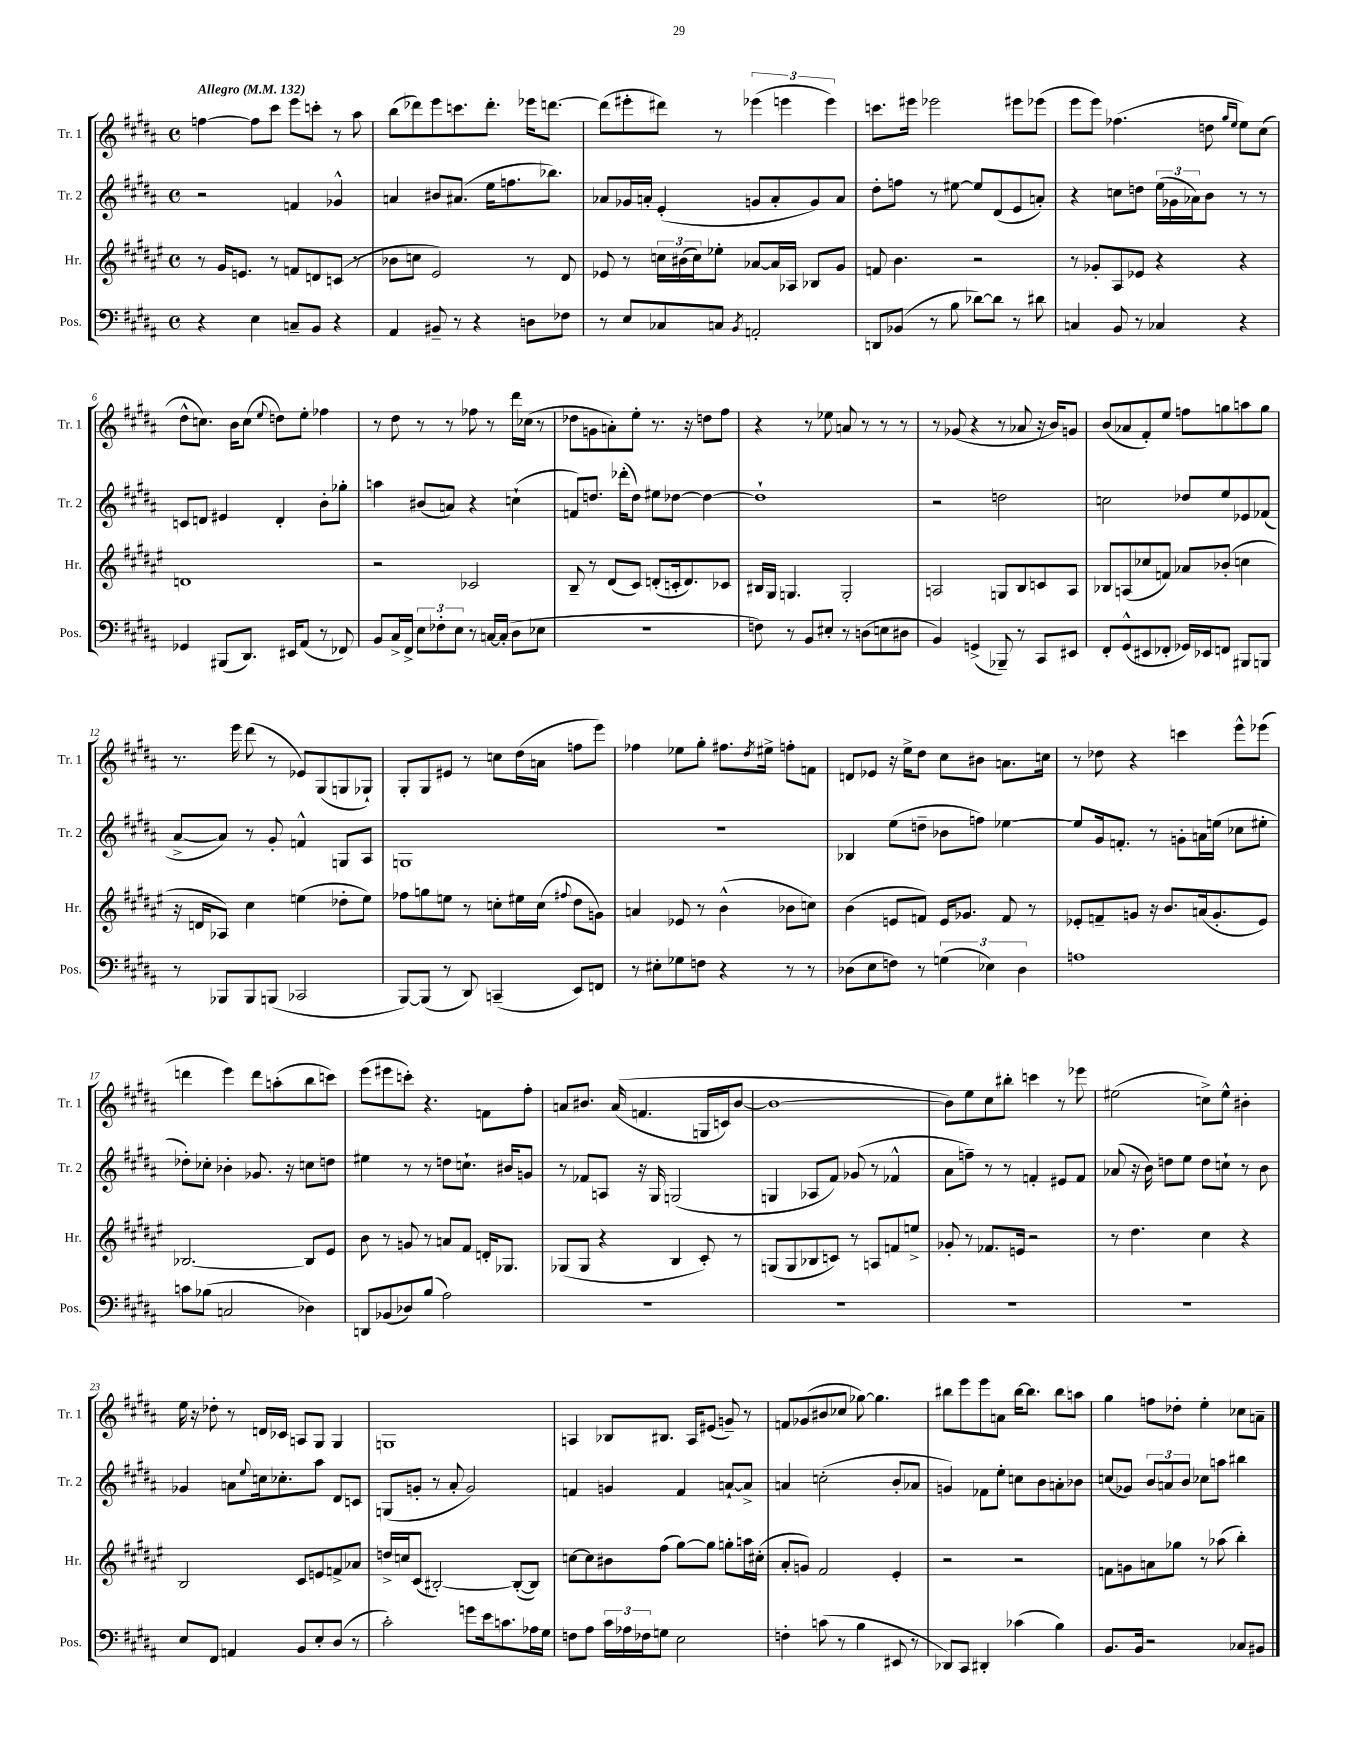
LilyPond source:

<<
\new StaffGroup <<
\new Staff = "s0" \with { instrumentName = "Tr. 1" shortInstrumentName = "Tr. 1" } {
    \clef treble \key b \major \defaultTimeSignature \time 4/4 \tempo "Allegro" 4 = 132
    f''4~ f''8 cis'''8 e'''8 c'''8-. r8 ais''8 |
    b''8( des'''8) e'''8 c'''8. des'''8.-. ees'''16 d'''8.~ |
    d'''8( eis'''8-. dis'''8) r8 \tuplet 3/2 { ees'''4( e'''4 e'''4) } |
    c'''8. eis'''16 ees'''2 eis'''8 ees'''8( |
    e'''8 e'''8) fes''4.( d''8 \grace { gis''16 e''16 } e''8) cis''8( |
    dis''8-^ c''8.) b'16 c''8( \appoggiatura { e''8 } d''8) e''8-. fes''4 |
    r8 dis''8 r8 r8 fes''8 r8 dis'''16 ces''16( r8 |
    des''8 g'8 a'8-.) e''8-. r8. r16 d''8 fis''8 |
    r4 r8 ees''8 a'8 r8 r8 r8 |
    r8 ges'8( r4 r8 aes'8 r16 b'16) g'8 |
    b'8( aes'8 fis'8-.) e''8 f''8 g''8 a''8 g''8 |
    r8. e'''16 dis'''8( r8 ees'8) gis8( g8 ges8-!) |
    gis8-. gis8 eis'8 r8 c''8 dis''16( a'16 f''8 e'''8) |
    fes''4 ees''8 gis''8-. fis''8. \acciaccatura { dis''8 } eis''16-> f''8-. f'8 |
    d'8 ees'8 r16 e''16-> dis''8 cis''8 bis'8 a'8. c''16 |
    r8 des''8 r4 c'''4 e'''8-^ ees'''8( |
    d'''4 e'''4) d'''8 a''8-.( b''8 c'''8) |
    e'''8( eis'''8 c'''8-.) r4. f'8 fis''8-. |
    a'8 bis'8. a'16(\( f'4. g16 c'16) bis'8~ |
    bis'1~ |
    bis'8\) e''8 cis''8 bis''8-. c'''4 r8 ees'''8 |
    eis''2( c''8->) eis''8-^ bis'4-. |
    e''16 r16 des''8-. r8 d'16 ces'16 a8 gis8 gis4 |
    g1 |
    a4 bes8 bis8. a16 eis'8( g'8--) r8 |
    f'8 ges'8( bis'8 ces''8 ges''8~) ges''4. |
    bis''8 e'''8 e'''8 a'8 bis''16~ bis''8. bis''8 a''8 |
    gis''4 f''8 des''8-. e''4-. ces''8 a'8-- \bar "|." |
}
\new Staff = "s1" \with { instrumentName = "Tr. 2" shortInstrumentName = "Tr. 2" } {
    \clef treble \key b \major \defaultTimeSignature \time 4/4
    r2 f'4 ges'4-^ |
    a'4 bis'8 ais'8.( e''16 f''8. bes''8.) |
    aes'8 ges'16 a'16-. e'4-.( g'8 a'8-. g'8) a'8 |
    dis''8-. f''8 r8 eis''8~ eis''8 dis'8( e'8 a'8-.) |
    r4 c''8 d''8 \tuplet 3/2 { e''16( ges'16 aes'16) } b'8 r8 r8 |
    c'8 d'8 eis'4 d'4-. b'8-. ges''8-. |
    a''4 bis'8( a'8) r4 c''4-!( |
    f'8) d''8. des'''16-.( d''8) eis''8 des''8~ des''4~ |
    des''1-! |
    r2 d''2 |
    c''2 des''8 e''8 ees'8 fes'8( |
    ais'8~-> ais'8) r8 gis'8-. f'4-^ g8 ais8 |
    g1 |
    R1 |
    bes4 e''8( d''8-- bes'8 f''8) ees''4~ |
    ees''8 gis'16 f'8.-. r8 g'8-. a'16 e''16( ces''8 eis''8-. |
    des''8-.) ces''8-. bes'4-. ges'8. r16 c''8 d''8 |
    eis''4 r8 r8 d''8 c''8.-! bis'16 g'8 |
    r8 fes'8 a8 r16 gis16 g2( |
    g4 aes8 fis'8) ges'8( r8 fes'4-^ |
    ais'8 f''8--) r8 r8 f'4-. eis'8 f'8 |
    aes'8( r16 b'16) d''8 e''8 d''8 c''8-! r8 b'8 |
    ges'4 a'8 \appoggiatura { e''8 } c''16 ces''8.-. ais''8 dis'8 c'8 |
    g8( g'8-. r8 ais'8-. g'2) |
    f'4 g'4 f'4 a'8~-! a'8-> |
    a'4 c''2-.( b'8-. aes'8 |
    g'4) fes'8 e''8-. c''8 b'8 a'8-. bes'8 |
    c''8( ges'8) \tuplet 3/2 { b'8 a'8 b'8 } ces''8 a''8 bis''4 \bar "|." |
}
\new Staff = "s2" \with { instrumentName = "Hr." shortInstrumentName = "Hr." } {
    \clef treble \key fis \major \defaultTimeSignature \time 4/4
    r8 gis'16 e'8. r8 f'8 d'8 c'8( r8 |
    bes'8 c''8 eis'2) r8 dis'8 |
    ees'8 r8 \tuplet 3/2 { c''16 bis'16( c''16) } ees''8-. aes'8~ aes'16 aes16 bes8 gis'8 |
    f'8 b'4. r2 |
    r8 ges'8-. ais8 ees'8 r4 r4 |
    d'1 |
    r2 ces'2 |
    b8-- r8 dis'8( cis'8) d'8-.( c'16-. d'8.) ces'8 |
    bis16 gis16 g4. g2-. |
    a2 g8 b8 c'8 a8 |
    bes8 a8( ces''8 f'8) aes'8 bes'8-.( c''4 |
    r16 d'16 aes8) cis''4 e''4( des''8-. e''8) |
    fes''8 g''8 e''8 r8 c''8-. eis''16 c''16( \appoggiatura { fis''8 } dis''8 g'8) |
    a'4 ees'8 r8 b'4-^( bes'8 c''8) |
    b'4( e'8 f'8) e'16 ges'8. f'8 r8 |
    ees'8-. f'8-- g'8 r16 b'8. a'16( g'8.-. ees'8) |
    bes2.~ bes8 eis'8 |
    b'8 r8 g'8 r8 a'8 fis'8 d'16-. ges8. |
    ges8( ges8 r4 b4 cis'8-.) r8 |
    g8( g8 bes8 c'8) r8 a8 f'8 e''8-> |
    ges'8-. r8 fes'8. e'16 r2 |
    r8 dis''4. cis''4 r4 |
    b2 cis'8 e'8 f'8-> aes'8 |
    d''16-> c''16 cis'8( bis2~-.) bis8~-.( bis8) |
    c''8~ c''8 bis'8 fis''8( gis''8~) gis''8 g''8-. a''16 cis''16-.( |
    ais'8-. g'8) fis'2 eis'4-. |
    r2 r2 |
    f'8 g'8 a'8 ges''8 r8 aes''8( b''4-.) \bar "|." |
}
\new Staff = "s3" \with { instrumentName = "Pos." shortInstrumentName = "Pos." } {
    \clef bass \key b \major \defaultTimeSignature \time 4/4
    r4 e4 c8-- b,8 r4 |
    ais,4 bis,8-- r8 r4 d8 fes8 |
    r8 e8 ces8 c8 \acciaccatura { b,8 } a,2-. |
    d,8 bes,8( r8 b8 des'8~) des'8 r8 dis'8 |
    c4 b,8 r8 ces4 r4 |
    ges,4 bis,,8( dis,8.) eis,16 ais,8( r8 fes,8) |
    b,8 cis16-> fis,16-> \tuplet 3/2 { e8 fes8-. e8 } r8 c16~ c16-.( dis8 ees8 |
    R1 |
    f8) r8 b,8 eis8-. r8 d8( e8 dis8 |
    b,4) g,4->( bes,,8--) r8 cis,8 eis,8 |
    fis,8-. gis,8-^( eis,8 fes,8-. ges,16) ees,16 f,8 bis,,8 b,,8 |
    r8 bes,,8 bes,,8 b,,8( ces,2 |
    b,,8~) b,,8( r8 dis,8) c,4--( e,8) f,8 |
    r8 eis8-. ges8 f8 r4 r8 r8 |
    des8( e8 f8) r8 \tuplet 3/2 { g4( ees4) des4 } |
    a1 |
    c'8 bes8( c2 des4) |
    d,8 bes,8( des8) b8( ais2) |
    R1 |
    R1 |
    R1 |
    R1 |
    e8 fis,8 a,4 b,8 e8-. dis8( r8 |
    cis'2-.) g'8 e'16 c'8. aes16 gis16 |
    f8 ais8 \tuplet 3/2 { cis'16 aes16 fes16 } g8 e2 |
    f4-. c'8( r8 b4 eis,8 r8 |
    des,8) cis,8 dis,4-. ces'4( b4) |
    b,8. b,16 r2 ces8 bis,8 \bar "|." |
}
>>
>>
